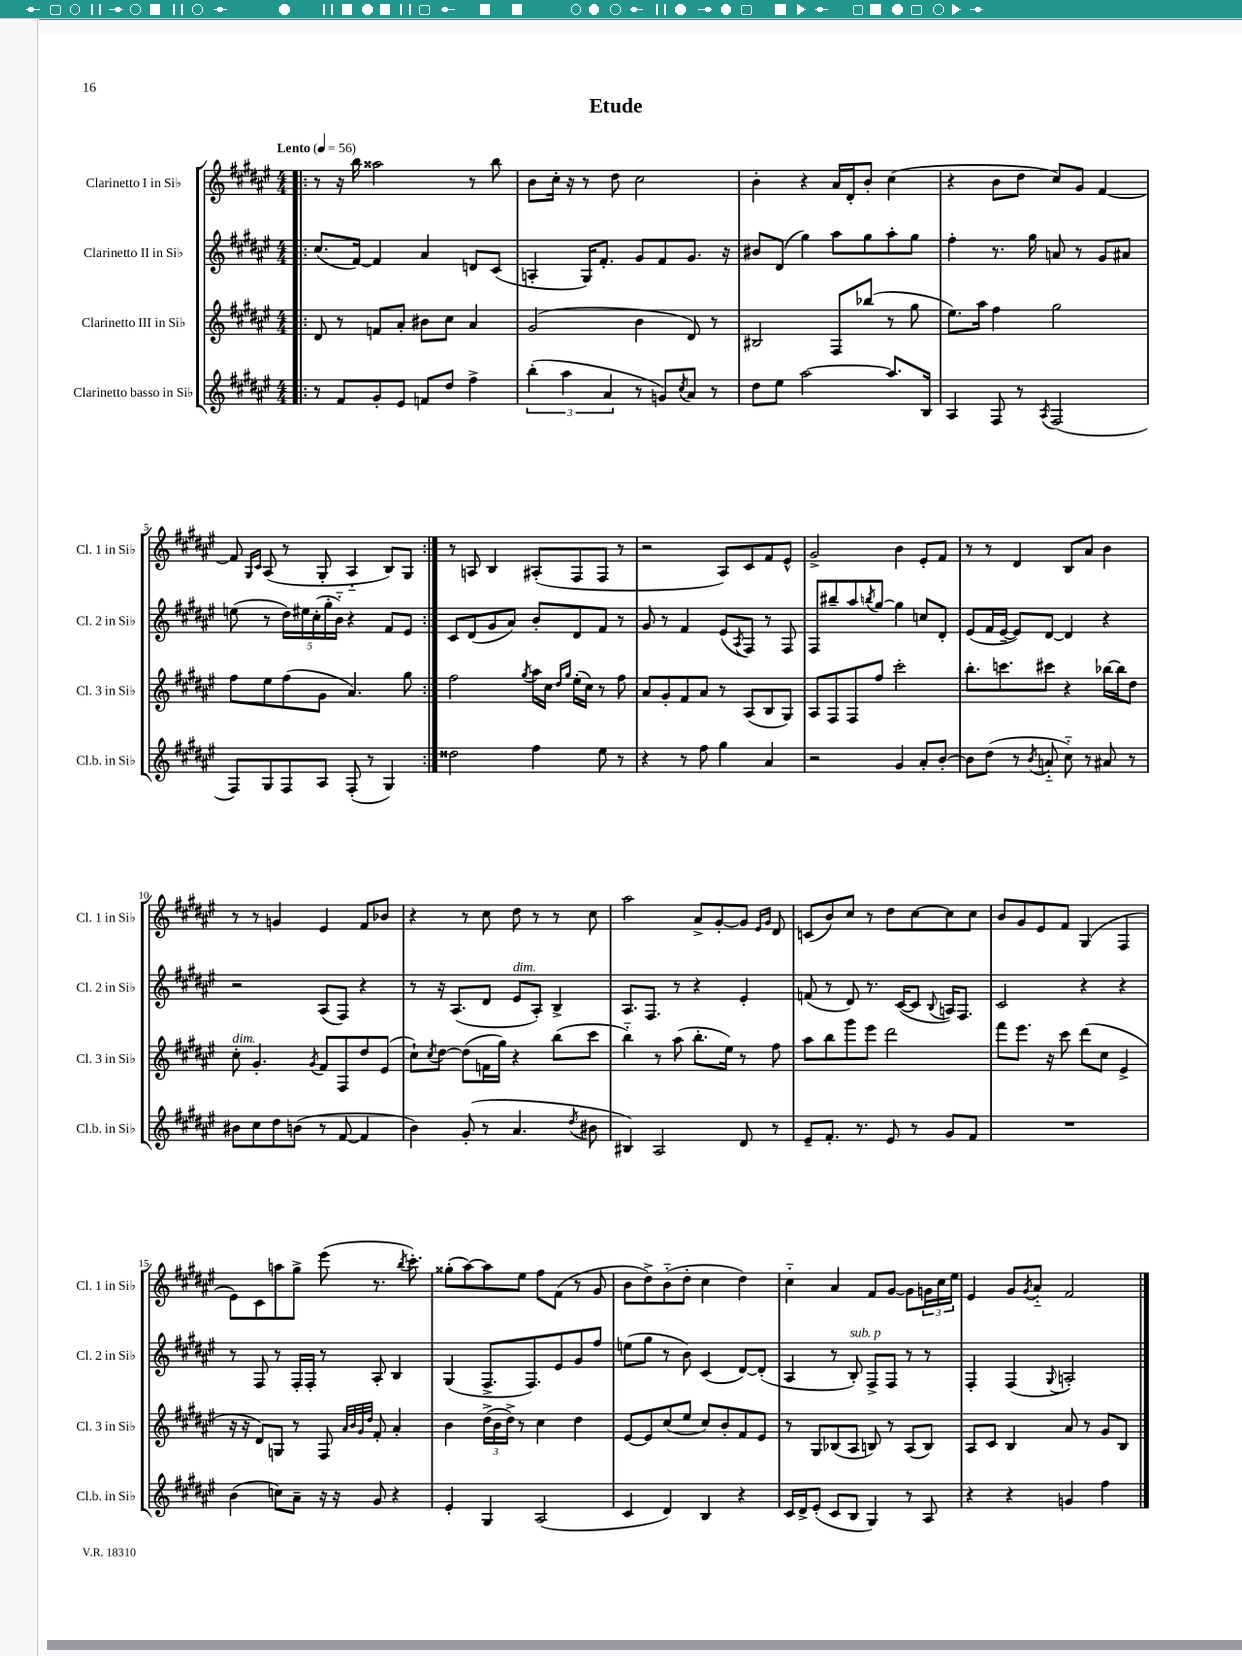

**kern	**kern	**kern	**kern
*part4	*part3	*part2	*part1
*staff4	*staff3	*staff2	*staff1
*I"Clarinetto basso in Si♭	*I"Clarinetto III in Si♭	*I"Clarinetto II in Si♭	*I"Clarinetto I in Si♭
*I'Cl.b. in Si♭	*I'Cl. 3 in Si♭	*I'Cl. 2 in Si♭	*I'Cl. 1 in Si♭
*clefG2	*clefG2	*clefG2	*clefG2
*k[f#c#g#d#a#e#]	*k[f#c#g#d#a#e#]	*k[f#c#g#d#a#e#]	*k[f#c#g#d#a#e#]
*M4/4	*M4/4	*M4/4	*M4/4
*MM56	*MM56	*MM56	*MM56
=1!|:	=1!|:	=1!|:	=1!|:
!	!	!	!LO:TX:a:B:t=Lento
8r	8d#/	(8.cc#/L	8r
8f#/L	8r	.	16r
.	.	[16f#/Jk)	16bb\
8g#'/	8fn/L	4f#/]	2aa##X\
8e#/J	8a#'/J	.	.
8fn/L	8b#X\L	4a#/	.
8dd#/J	8cc#\J	.	.
4ff#^\	4a#/	8dn/L	8r
.	.	(8c#/J	8bb\
=2	=2	=2	=2
(6bb'\	(2g#/	4An'/	8b\L
.	.	.	16cc#'\Jk
6aa#\	.	.	.
.	.	.	16r
.	.	16G#/KL)	8r
.	.	8.f#'/J	.
6a#/	.	.	.
.	.	.	8dd#\
8r	4b\	8g#/L	2cc#\
8gn/L)	.	8f#/	.
8qcc#/	.	.	.
8a#/J	8d#/)	8.g#/J	.
8r	8r	.	.
.	.	16r	.
=3	=3	=3	=3
8dd#\L	2B#X/	8b#X/L	4b'\
8ee#\J	.	(8d#/J	.
[2aa#\	.	4gg#\)	4r
.	8F#/L	8aa#\L	16a#/LL
.	.	.	16d#'/J
.	(8bb-X/J	8gg#\	8b'/J
8.aa#/L]	8r	8aa#'\	(4cc#\
.	8gg#\	8gg#\J	.
16B/Jk	.	.	.
=4	=4	=4	=4
4A#/	8.ee#\L)	4ff#'\	4r
.	16aa#\Jk	.	.
8F#/	4ff#\	8.r	8b\L
8r	.	.	8dd#\J
.	.	16gg#\	.
8qA#/	.	.	.
(2F#/	2gg#\	8an/	8cc#/L)
.	.	8r	8g#/J
.	.	8g#/L	[4f#/
.	.	8a#X/J	.
!!LO:LB:g=z
=5	=5	=5	=5
8F#/L)	8ff#\L	(8een\	8f#/]
.	.	.	16qqG#/LL
.	.	.	16qqc#/JJ
8G#/	8ee#\	8r	(8A#/
8F#/	(8ff#\	20dd#\LL)	8r
.	.	20ee#X\	.
.	.	(20cc#'\	.
8A#/J	8g#\J	.	8G#'/
.	.	20gg#'\	.
.	.	20b\JJ)	.
(8F#'/	4.a#/)	4r	4A#/
8r	.	.	.
4G#/)	.	8f#/L	8B/L)
.	8gg#\	8e#/J	8G#/J
=6:|!	=6:|!	=6:|!	=6:|!
2dd##X\	2ff#\	8c#/L	8r
.	.	(8d#/	8An/
.	.	8g#/	4B/
.	.	8a#/J)	.
.	8qgg#/	.	.
4ff#\	16aa#\LL	8b'/L	(8A#X'/L
.	16cc#\JJ	.	.
.	16qqdd#/LL	.	.
.	16qqgg#/JJ	.	.
.	(16ee#'\LL	8d#/	8F#/
.	16cc#\JJ)	.	.
8ee#\	8r	8f#/J	8F#/J
8r	8ff#\	8r	8r
=7	=7	=7	=7
4r	8a#/L	8g#/	2r
.	8g#'/	8r	.
8r	8f#/	4f#/	.
8ff#\	8a#/J	.	.
4gg#\	8r	(8e#/L	8A#/L)
.	.	8qA#/	.
.	(8A#/L	8F#/J)	8c#/
4a#/	8B/	8r	8f#/
.	8G#/J)	8F#/	8e#^^/J
=8	=8	=8	=8
2r	8A#/L	8F#/L	2g#^/
.	8F#/	8bb#X~/	.
.	8F#/	8aa#/	.
.	.	8qbbn/	.
.	8ff#/J	[8gg#/J	.
4g#/	2ccc#'\	4gg#\]	4b\
8a#'/L	.	8ccn/L	8e#'/L
[8b'/J	.	8d#'/J	8f#/J
=9	=9	=9	=9
8b\L]	8.bb'\L	(8e#/L	8r
(8dd#\J	.	16f#/L	8r
.	8.cccn\	[16e#~/JJ	.
8r	.	8e#/L])	4d#/
8qb/	.	.	.
8an/	8ccc#X\J	[8d#/J	.
8cc#\)	4r	4d#/]	8B/L
8r	.	.	8a#/J
8a#X/	[16bb-X\LL	4r	4b\
.	16bb-\J]	.	.
8r	8dd#\J	.	.
!!LO:LB:g=z
=10	=10	=10	=10
!	!LO:TX:a:i:t=dim.	!	!
8b#X\L	8cc#'\	2r	8r
8cc#\	4.g#'/	.	8r
8dd#\	.	.	4gn/
(8bn\J	.	.	.
.	8qg#/	.	.
8r	8f#/L	(8A#/L	4e#/
[8f#/	8F#/	8F#/J)	.
4f#/]	8dd#/	4r	8f#/L
.	(8e#/J	.	8b-X/J
=11	=11	=11	=11
4b\)	8cc#`\L)	8r	4r
.	8qcc#/	.	.
.	[8dd#\J	16r	.
.	.	(8.A#/L	.
(8g#'/	(8dd#\L]	.	8r
8r	16fn\L	8d#/J	8cc#\
.	16gg#\JJ)	.	.
!	!	!LO:TX:a:i:t=dim.	!
4.a#/	4r	8e#/L	8dd#\
.	.	8A#'/J)	8r
.	(8bb\L	4B^/	8r
8qdd#/	.	.	.
8b#X\	8ccc#\J	.	8cc#\
=12	=12	=12	=12
4B#X/)	4bb\)	8.A#/L	2aa#\
.	.	8.F#/J	.
2A#/	8r	.	.
.	(8aa#\	8r	.
.	8.bb'\L	4r	8a#^/L
.	.	.	[8g#'/
.	16ee#\Jk)	.	.
8d#/	8r	4e#'/	8g#/J]
.	.	.	16qqe#/LL
.	.	.	16qqg#/JJ
8r	8ff#\	.	8d#/
=13	=13	=13	=13
8e#~/L	8aa#\L	(8fn/	(8cn/L
8.f#'/J	8bb\	8r	8b/)
.	8ggg#\	8d#/)	8cc#/J
8.r	.	.	.
.	8eee#\J	8.r	8r
8e#/	2ddd#\	.	8dd#\L
.	.	([16c#/KL	.
8r	.	8c#/J]	[8cc#\
.	.	8qqB/	.
8g#/L	.	16An/KL)	8cc#\]
.	.	8.F#/J	.
8f#/J	.	.	8cc#\J
=14	=14	=14	=14
1r	8fff#\L	2c#/	8b/L
.	8.eee#\J	.	8g#/
.	.	.	8e#/
.	16r	.	.
.	8ccc#\	.	8f#/J
.	(8ddd#\L	4r	(4G#/
.	8cc#\J	.	.
.	4e#^/	4r	4F#/
!!LO:LB:g=z
=15	=15	=15	=15
(4b\	16r	8r	8e#\L)
.	16r	.	.
.	8d#/L)	8F#/	8c#\
8ccn\L)	8Gn/J	8r	8aan\
8a#~\J	8r	16F#'/LL	8gg#^\J
.	.	16F#'/JJ	.
16r	8F#/	8r	(8eee#\
16r	.	.	.
.	32qqa#/LLL	.	.
.	32qqb/	.	.
.	32qqg#/	.	.
.	32qqdd#/JJJ	.	.
8g#/	8f#'/	8A#'/	8.r
4r	4a#'/	4B/	.
.	.	.	8qbb/
.	.	.	8.ccc#'\)
=16	=16	=16	=16
4e#'/	4b\	(4G#/	(8gg##X'\L
.	.	.	[8aa#\)
4G#/	(24dd#^\LL	8.F#^/L	8aa#\]
.	24b\	.	.
.	24dd#^\JJ)	.	.
.	8r	.	8ee#\J
.	.	8.F#/)	.
(2A#/	4cc#\	.	8ff#\L
.	.	8e#/	(8f#\J
.	4dd#\	8g#/	8r
.	.	8ff#/J	8g#/
=17	=17	=17	=17
4c#/	[8e#/L	(8een\L	8b\L
.	8e#/]	8gg#\J	8dd#^\)
4d#/)	(8cc#/	8r	(8b\
.	8ee#/J	8b\)	8dd#'\J
4B/	8cc#/L)	(4c#/	4cc#\
.	8b'/	.	.
4r	8f#/	[8d#/L)	4dd#\)
.	8e#/J	(8d#'/J]	.
=18	=18	=18	=18
16c#/LL	8r	4A#/	4cc#\
16d#^/J	.	.	.
(8e#'/J	8G#/L	.	.
8c#/L	(8B-X/	8r	4a#/
!	!	!LO:TX:a:i:t=sub. p	!
8B/J	8A#/J	8B'/)	.
4G#/)	8Bn/)	8F#^/L	8f#/L
.	8r	8F#/J	[8g#/J
8r	(8A#/L	8r	8g#\L]
8A#/	8B/J)	8r	24gn\L
.	.	.	24cc#\
.	.	.	24ee#\JJ
=19	=19	=19	=19
4r	8A#/L	4F#'/	4e#/
.	8c#/J	.	.
4r	4B/	(4F#/	8g#/L
.	.	.	8qg#/
.	.	.	8a#/J
.	.	8qqG#/	.
4gn/	8a#/	2An'/)	2f#/
.	8r	.	.
4ff#\	8g#/L	.	.
.	8B/J	.	.
==	==	==	==
*-	*-	*-	*-
